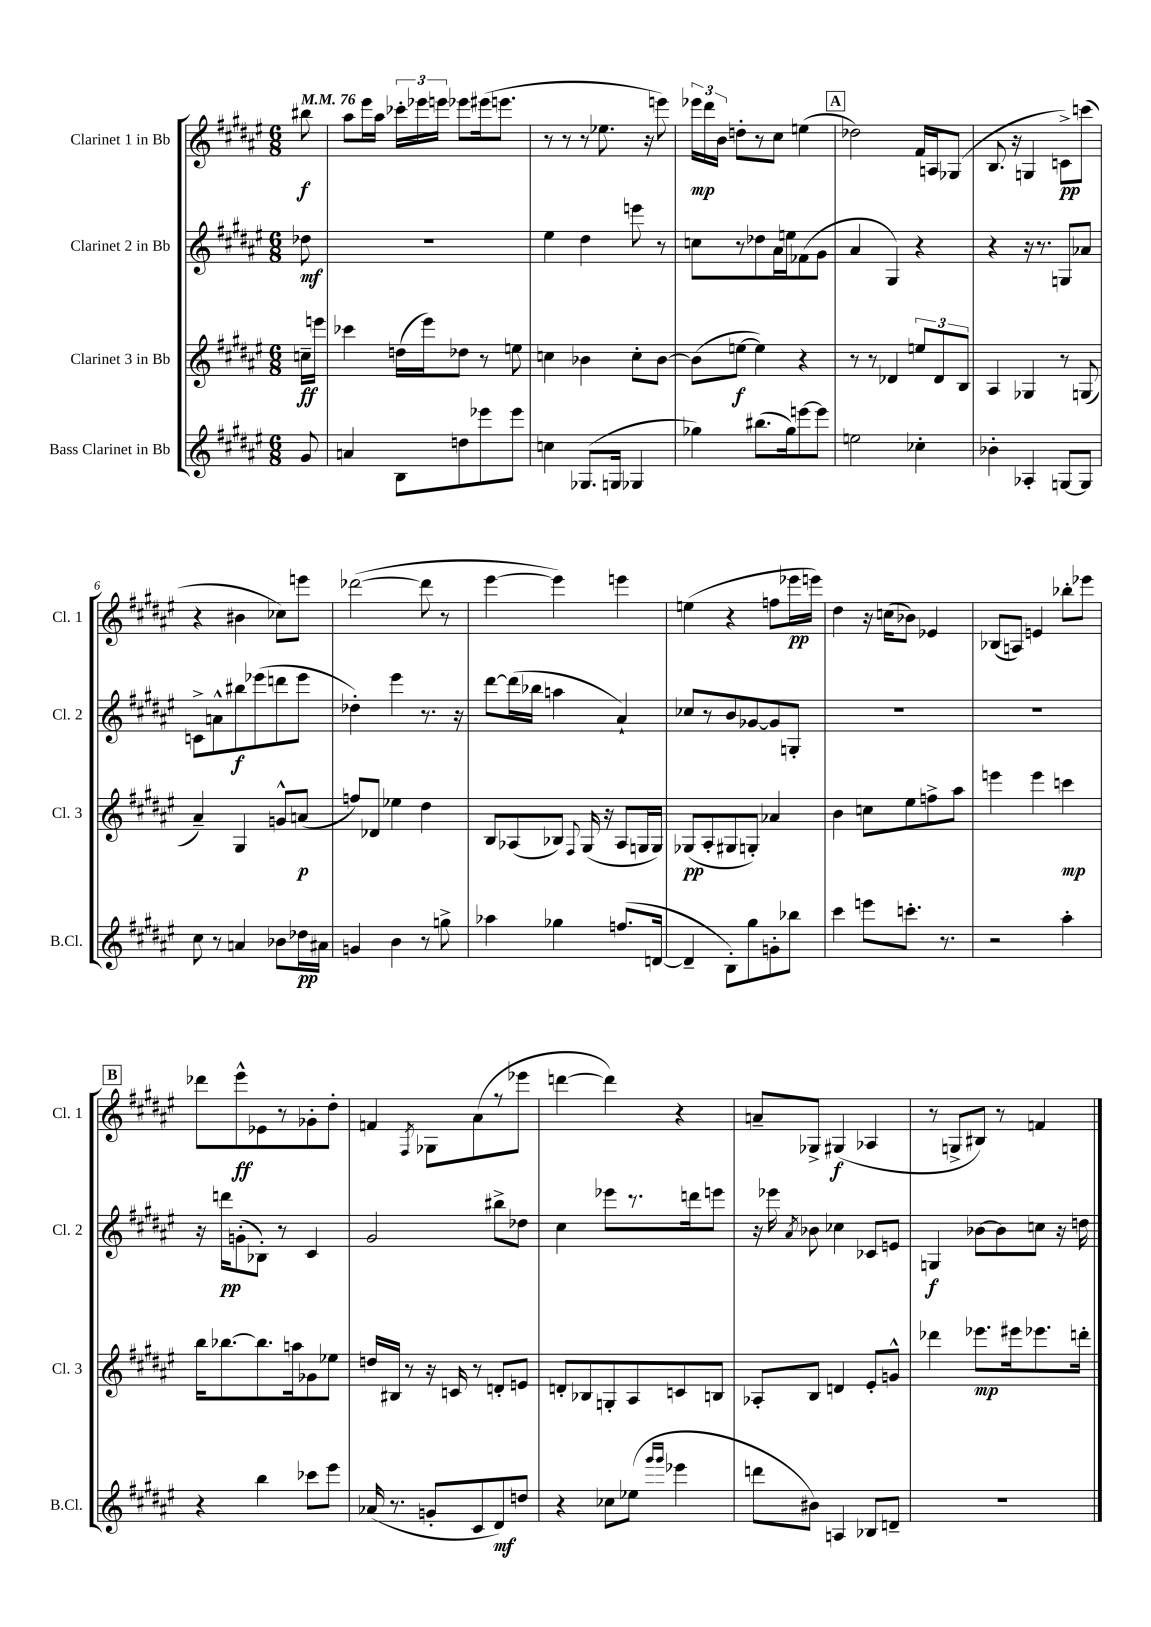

**kern	**dynam	**kern	**dynam	**kern	**dynam	**kern	**dynam
*part4	*part4	*part3	*part3	*part2	*part2	*part1	*part1
*staff4	*staff4	*staff3	*staff3	*staff2	*staff2	*staff1	*staff1
*I"Bass Clarinet in Bb	*	*I"Clarinet 3 in Bb	*	*I"Clarinet 2 in Bb	*	*I"Clarinet 1 in Bb	*
*I'B.Cl.	*	*I'Cl. 3	*	*I'Cl. 2	*	*I'Cl. 1	*
*clefG2	*	*clefG2	*	*clefG2	*	*clefG2	*
*k[f#c#g#d#a#e#]	*	*k[f#c#g#d#a#e#]	*	*k[f#c#g#d#a#e#]	*	*k[f#c#g#d#a#e#]	*
*M6/8	*	*M6/8	*	*M6/8	*	*M6/8	*
*MM76	*	*MM76	*	*MM76	*	*MM76	*
=	=	=	=	=	=	=	=
8g#/	.	16ccn~\LL	ff	8dd-X\	mf	8bb#X\	f
.	.	16eeen\JJ	.	.	.	.	.
=1	=1	=1	=1	=1	=1	=1	=1
4an/	.	4ccc-X\	.	2.r	.	8aa#\L	.
.	.	.	.	.	.	16eee#\L	.
.	.	.	.	.	.	16aa#\JJ	.
8B\L	.	(16ddn\LL	.	.	.	24ccc-X'\LL	.
.	.	.	.	.	.	24eee-X\	.
.	.	16eee#\J)	.	.	.	.	.
.	.	.	.	.	.	24eeen\JJ	.
8ddn\	.	8dd-X\J	.	.	.	8eee-X\L	.
8eee-X\	.	8r	.	.	.	(16eee#X\k	.
.	.	.	.	.	.	8.eeen\J	.
8eee-\J	.	8een\	.	.	.	.	.
=2	=2	=2	=2	=2	=2	=2	=2
4ccn\	.	4ccn\	.	4ee#\	.	8r	.
.	.	.	.	.	.	8r	.
(8.G-X/L	.	4b-X\	.	4dd#\	.	8r	.
.	.	.	.	.	.	8.ee-X\	.
16Gn/Jk	.	.	.	.	.	.	.
4G-X/	.	8cc'\L	.	8eeen\	.	.	.
.	.	.	.	.	.	16r	.
.	.	[8b-\J	.	8r	.	8eeen\)	.
=3	=3	=3	=3	=3	=3	=3	=3
4gg-X\)	.	(8b-\L]	.	8ccn\L	.	24eee-X\LL	mp
.	.	.	.	.	.	24ddd#\	.
.	.	.	.	.	.	24b\JJ	.
.	.	[8een\J	f	8r	.	8ddn'\L	.
(8.bb#X\L	.	4ee\])	.	8dd-X\	.	8r	.
.	.	.	.	16a#\L	.	8cc#\J	.
16gg-\k)	.	.	.	16een\J	.	.	.
[8eeen\	.	4r	.	(8f-X\	.	(4een\	.
8eee\J]	.	.	.	8g#\J	.	.	.
!!LO:REH:place=s1:t=A
=4	=4	=4	=4	=4	=4	=4	=4
2een\	.	8r	.	4a#/	.	2dd-X\)	.
.	.	8r	.	.	.	.	.
.	.	4d-X/	.	4G#/)	.	.	.
4cc-X'\	.	12een/L	.	4r	.	16f#/LL	.
.	.	.	.	.	.	16An/J	.
.	.	12d-/	.	.	.	.	.
.	.	.	.	.	.	(8G-X/J	.
.	.	12B/J	.	.	.	.	.
=5	=5	=5	=5	=5	=5	=5	=5
4b-X'\	.	4A#/	.	4r	.	8.B/	.
.	.	.	.	.	.	16r	.
4A-X'/	.	4G-X/	.	16r	.	4Gn/	.
.	.	.	.	8.r	.	.	.
[8Gn/L	.	8r	.	8Gn/L	.	8cn^\L)	pp
8G/J]	.	(8Gn/	.	8a-X/J	.	(8cccn\J	.
!!LO:LB:g=z
=6	=6	=6	=6	=6	=6	=6	=6
8cc#\	.	4a#~/)	.	8cn^\L	.	4r	.
8r	.	.	.	8an^^\	.	.	.
4an/	.	4G#/	.	8bb#X\	f	4b#X\	.
.	.	.	.	(8eee-X\	.	.	.
8b-X\L	.	8gn^^/L	.	8dddn\	.	8cc-X\L)	.
16dd-X\L	pp	(8an/J	p	8eee-\J	.	8eeen\J	.
16a#X\JJ	.	.	.	.	.	.	.
=7	=7	=7	=7	=7	=7	=7	=7
4gn/	.	8ffn/L)	.	4dd-X'\)	.	([2ddd-X\	.
.	.	8d-X/J	.	.	.	.	.
4b\	.	4ee-X\	.	4eee#\	.	.	.
8r	.	4dd#\	.	8.r	.	8ddd-\]	.
8ggn^\	.	.	.	.	.	8r	.
.	.	.	.	16r	.	.	.
=8	=8	=8	=8	=8	=8	=8	=8
4aa-X\	.	8B/L	.	[8ddd#\L	.	[4eee#\	.
.	.	(8A-X/	.	(16ddd#\L]	.	.	.
.	.	.	.	16bb-X\JJ	.	.	.
4gg-X\	.	8B-X/J)	.	4aan\	.	4eee#\])	.
.	.	8qqF#/	.	.	.	.	.
.	.	(16G#/	.	.	.	.	.
.	.	16r	.	.	.	.	.
(8.ffn/L	.	8A-/L	.	4a#`/)	.	4eeen\	.
.	.	16Gn/L	.	.	.	.	.
[16dn/Jk	.	16G/JJ)	.	.	.	.	.
=9	=9	=9	=9	=9	=9	=9	=9
4d~/]	.	(8G-X/L	pp	8cc-X/L	.	(4een\	.
.	.	8A#'/	.	8r	.	.	.
8B'\L)	.	8G#X/	.	8b/	.	4r	.
8gg#\	.	8Gn'/J)	.	[8g-X/	.	.	.
8gn'\	.	4a-X/	.	8g-/]	.	8ffn\L	.
8bb-X\J	.	.	.	8Gn'/J	.	16eee-X\L	pp
.	.	.	.	.	.	16eeen\JJ)	.
=10	=10	=10	=10	=10	=10	=10	=10
4ccc#\	.	4b\	.	2.r	.	4dd#\	.
8eeen\L	.	8ccn\L	.	.	.	16r	.
.	.	.	.	.	.	(16ccn\KL	.
8.cccn'\J	.	8ee#\	.	.	.	8b-X\J)	.
.	.	8ffn^\	.	.	.	4e-X/	.
8.r	.	.	.	.	.	.	.
.	.	8aa#\J	.	.	.	.	.
=11	=11	=11	=11	=11	=11	=11	=11
2r	.	4eeen\	.	2.r	.	(8B-X/L	.
.	.	.	.	.	.	8An/J)	.
.	.	4eee\	.	.	.	4en/	.
4aa#'\	.	4cccn\	mp	.	.	8bb-X'\L	.
.	.	.	.	.	.	8eee-X\J	.
!!LO:LB:g=z
!!LO:REH:place=s1:t=B
=12	=12	=12	=12	=12	=12	=12	=12
4r	.	16bb\KL	.	16r	.	8ddd-X\L	.
.	.	[8.bb-X\	.	16dddn\KL	pp	.	.
.	.	.	.	(8gn'\	.	8eee#^^\	ff
4bb\	.	8.bb-\]	.	8B-X'\J)	.	8e-X\	.
.	.	.	.	8r	.	8r	.
.	.	16aan\k	.	.	.	.	.
8ccc-X\L	.	8g-X\	.	4c#/	.	8g-X'\	.
8eee#\J	.	8ee-X\J	.	.	.	8dd#'\J	.
=13	=13	=13	=13	=13	=13	=13	=13
(16a-X/	.	16ddn/LL	.	2g#/	.	4fn/	.
8.r	.	16B#X/JJ	.	.	.	.	.
.	.	8r	.	.	.	.	.
.	.	.	.	.	.	8qF#/	.
8gn'/L	.	16r	.	.	.	8G-X\L	.
.	.	16cn/	.	.	.	.	.
8c#/	.	8r	.	.	.	(8a#\	.
8d#/)	mf	8dn'/L	.	8bb#X^\L	.	8r	.
8ddn/J	.	8en/J	.	8dd-X\J	.	8eee-X\J	.
=14	=14	=14	=14	=14	=14	=14	=14
4r	.	8dn'/L	.	4cc#\	.	[4dddn\	.
.	.	8B-X/	.	.	.	.	.
8cc-X\L	.	8Gn'/	.	8eee-X\L	.	4ddd\])	.
(8ee-X\J	.	8A#/	.	8.r	.	.	.
16qqggg#/LL	.	.	.	.	.	.	.
16qqggg#/JJ	.	.	.	.	.	.	.
4eee-X\	.	8cn/	.	.	.	4r	.
.	.	.	.	16dddn\k	.	.	.
.	.	8Bn/J	.	8eeen\J	.	.	.
=15	=15	=15	=15	=15	=15	=15	=15
8dddn\L	.	8A-X'/L	.	16r	.	8an~/L	.
.	.	.	.	16eee-X\	.	.	.
.	.	.	.	8qa#/	.	.	.
8b#X\J)	.	8B/J	.	8b-X\	.	8G-X^/J	.
4An/	.	4dn/	.	4cc-X\	.	(4G#X/	f
8B-X/L	.	8e#'/L	.	8c-X/L	.	4A-X/	.
8dn~/J	.	8gn^^/J	.	8en/J	.	.	.
=16	=16	=16	=16	=16	=16	=16	=16
2.r	.	4ddd-X\	.	4Gn/	f	8r	.
.	.	.	.	.	.	8Gn^/L	.
.	.	8.eee-X\L	mp	[8b-X\L	.	8B#X/J)	.
.	.	.	.	8b-\]	.	8r	.
.	.	16eee#X\k	.	.	.	.	.
.	.	8.eee-X\	.	8ccn\J	.	4fn/	.
.	.	.	.	16r	.	.	.
.	.	16dddn'\Jk	.	16ddn\	.	.	.
==	==	==	==	==	==	==	==
*-	*-	*-	*-	*-	*-	*-	*-
